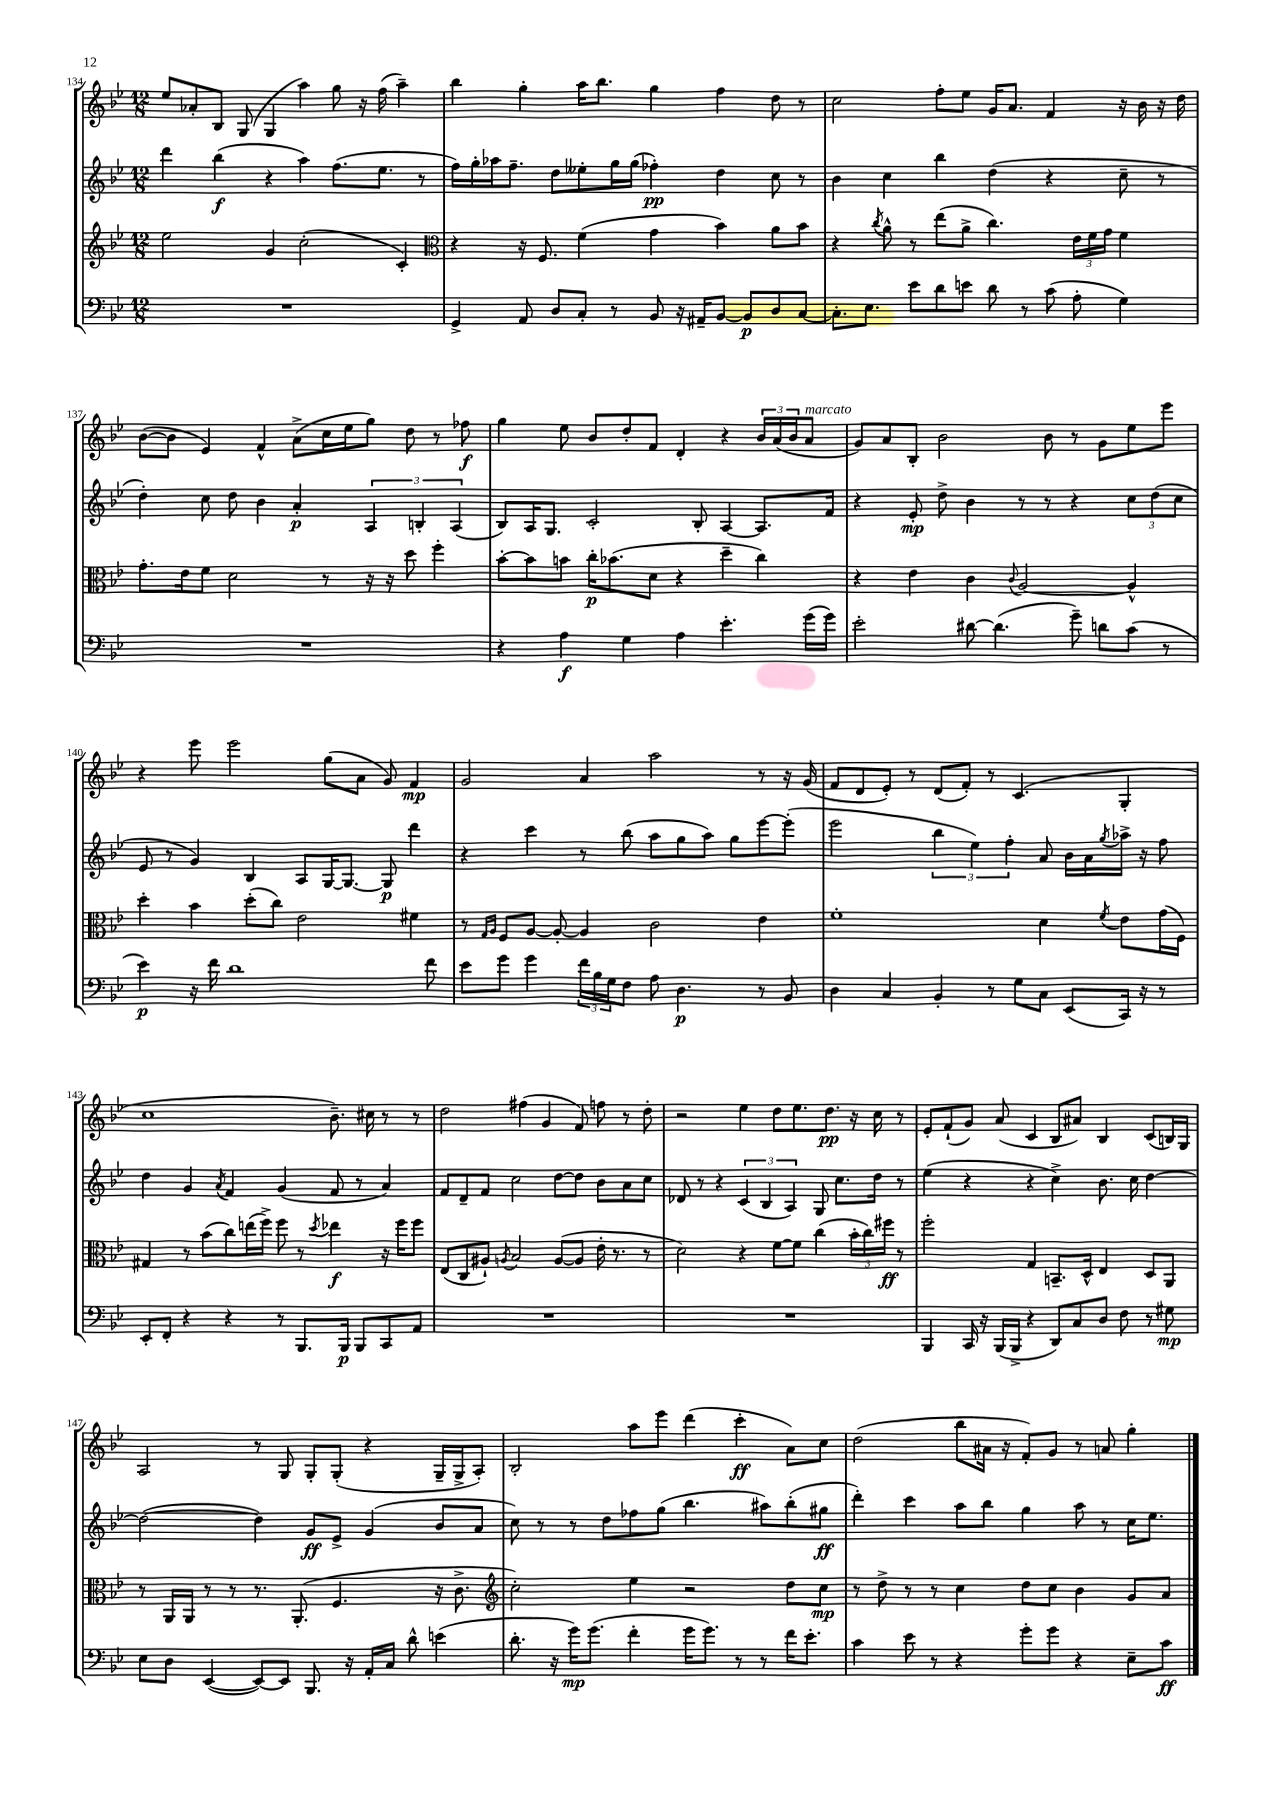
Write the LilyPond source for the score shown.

<<
\new StaffGroup <<
\new Staff = "s0" {
    \clef treble \key bes \major \numericTimeSignature \time 12/8
    ees''8 aes'8-. bes8 g8( g4 a''4) g''8 r16 f''16( a''4--) |
    bes''4 g''4-. a''16 bes''8. g''4 f''4 d''8 r8 |
    c''2 f''8-. ees''8 g'16 a'8. f'4 r16 bes'16 r16 d''16 |
    bes'8~( bes'8 ees'4) f'4-^ a'8->( c''16 ees''16 g''8) d''8 r8 fes''8\f |
    g''4 ees''8 bes'8 d''8-. f'8 d'4-. r4 \tuplet 3/2 { bes'16 a'16( bes'16 } a'8^\markup { \italic "marcato" } |
    g'8) a'8 bes8-. bes'2 bes'8 r8 g'8 ees''8 ees'''8 |
    r4 ees'''8 ees'''2 g''8( a'8 g'8) f'4\mp |
    g'2 a'4 a''2 r8 r16 g'16( |
    f'8 d'8 ees'8-.) r8 d'8( f'8-.) r8 c'4.( g4-. |
    c''1 bes'8.--) cis''16 r8 r8 |
    d''2 fis''4( g'4 f'8) f''8 r8 d''8-. |
    r2 ees''4 d''8 ees''8. d''8.\pp r16 c''16 r8 |
    ees'8-. f'8-!( g'8) a'8( c'4 bes8 ais'8) bes4 c'8( b16) g16 |
    a2 r8 g8 g8-. g8-.( r4 g16-- g16-> a8-.) |
    bes2-. a''8 ees'''8 d'''4( c'''4-.\ff a'8) c''8 |
    d''2( bes''8 ais'16 r16 f'8-.) g'8 r8 a'8 g''4-. \bar "|." |
}
\new Staff = "s1" {
    \clef treble \key bes \major \numericTimeSignature \time 12/8
    d'''4 bes''4\f( r4 a''4) f''8.( ees''8. r8 |
    f''16) g''16-. aes''16 f''8.-- d''8 eeses''8-. g''16 g''16( fes''4-.\pp) d''4 c''8 r8 |
    bes'4 c''4 bes''4 d''4( r4 c''8-- r8 |
    d''4-.) c''8 d''8 bes'4 a'4-.\p \tuplet 3/2 { a4 b4-. a4( } |
    bes8) a16 g8. c'2-. bes8-. a4~ a8. f'16 |
    r4 ees'8-.\mp d''8-> bes'4 r8 r8 r4 \tuplet 3/2 { c''8 d''8( c''8 } |
    ees'8 r8 g'4) bes4 a8 g16~ g8.~ g8\p d'''4 |
    r4 c'''4 r8 bes''8( a''8 g''8 a''8) g''8 ees'''8~ ees'''8-.( |
    ees'''2 \tuplet 3/2 { bes''4 ees''4) f''4-. } a'8 bes'16 a'16 \acciaccatura { g''8 } aes''16-> r16 f''8 |
    d''4 g'4 \acciaccatura { a'8 } f'4 g'4( f'8 r8 a'4) |
    f'8 d'8-- f'8 c''2 d''8~ d''8 bes'8 a'8 c''8 |
    des'8 r8 r4 \tuplet 3/2 { c'4( bes4 a4) } g8 c''8. d''16 r8 |
    ees''4( r4 r4 c''4->) bes'8. c''16 d''4~ |
    d''2~( d''4) g'8\ff ees'8-> g'4( bes'8 a'8 |
    c''8) r8 r8 d''8 fes''8 g''8( bes''4. ais''8) bes''8-.( gis''8\ff |
    d'''4-.) c'''4 a''8 bes''8 g''4 a''8 r8 c''16 ees''8. \bar "|." |
}
\new Staff = "s2" {
    \clef treble \key bes \major \numericTimeSignature \time 12/8
    ees''2 g'4 c''2-.( c'4-.) |
    \clef alto r4 r16 f8. f'4( g'4 bes'4) a'8 bes'8 |
    r4 \acciaccatura { c''8 } a'8-^ r8 ees''8( a'8-> c''4.) \tuplet 3/2 { ees'16 f'16 g'16 } f'4 |
    g'8.-. ees'16 f'8 d'2 r8 r16 r16 d''8 f''4-. |
    bes'8~-. bes'8 b'8 c''16-.\p bes'8.( d'8 r4 d''4-- c''4) |
    r4 ees'4 c'4 \appoggiatura { c'8 } a2~ a4-^ |
    d''4-. bes'4 d''8-.( c''8) ees'2 fis'4 |
    r8 \grace { g16 a16 } f8 a8~ a8~-. a4 c'2 ees'4 |
    f'1-. d'4 \acciaccatura { f'8 } ees'8 g'16( f16) |
    gis4 r8 bes'8( c''8) e''16( f''16->) f''8 r8 \acciaccatura { d''8 } ees''4\f r16 f''16 f''8 |
    ees8( c8 ais8-!) \acciaccatura { a8 } bes2 a8~( a8 ees'16-. r8. r8 |
    d'2) r4 f'8~ f'8 c''4( \tuplet 3/2 { bes'16-. c''16) fis''16\ff } r8 |
    f''2-. g4 b,8.-- d16-^ ees4 d8 a,8 |
    r8 a,16 a,16 r8 r8 r8. a,8.-.( f4. r16 c'8.-> |
    \clef treble c''2-.) ees''4 r2 d''8 c''8\mp |
    r8 d''8-> r8 r8 c''4 d''8 c''8 bes'4 g'8 a'8 \bar "|." |
}
\new Staff = "s3" {
    \clef bass \key bes \major \numericTimeSignature \time 12/8
    R1. |
    g,4-> a,8 d8 c8-. r8 bes,8 r16 ais,16-- bes,8~ bes,8\p d8 c8~ |
    c8.-. ees8. ees'8 d'8 e'8 d'8 r8 c'8( a8-. g4) |
    R1. |
    r4 a4\f g4 a4 ees'4.-. g'16( g'16) |
    ees'2-. dis'8~ dis'4.( g'8--) d'8 c'8( r8 |
    ees'4\p) r16 f'16 d'1 f'8 |
    ees'8 g'8 g'4 \tuplet 3/2 { f'16 bes16 g16 } f8 a8 d4.\p r8 bes,8 |
    d4 c4 bes,4-. r8 g8 c8 ees,8( c,16) r16 r8 |
    ees,8-. f,8-. r4 r4 r8 bes,,8. bes,,16\p bes,,8 c,8 a,8 |
    R1. |
    R1. |
    bes,,4 c,16 r16 bes,,16( bes,,16-> r4 d,8) c8 d8 f8 r8 gis8\mp |
    ees8 d8 ees,4~( ees,8~) ees,8 bes,,8. r16 a,16-. c16 d'8-^ e'4( |
    d'8.-. r16 g'16\mp) g'8.( f'4-. g'16 g'8.) r8 r8 f'16 ees'8.-. |
    c'4 ees'8 r8 r4 g'8-. g'8 r4 ees8-- c'8\ff \bar "|." |
}
>>
>>
\layout { \context { \Score currentBarNumber = #134 } }
